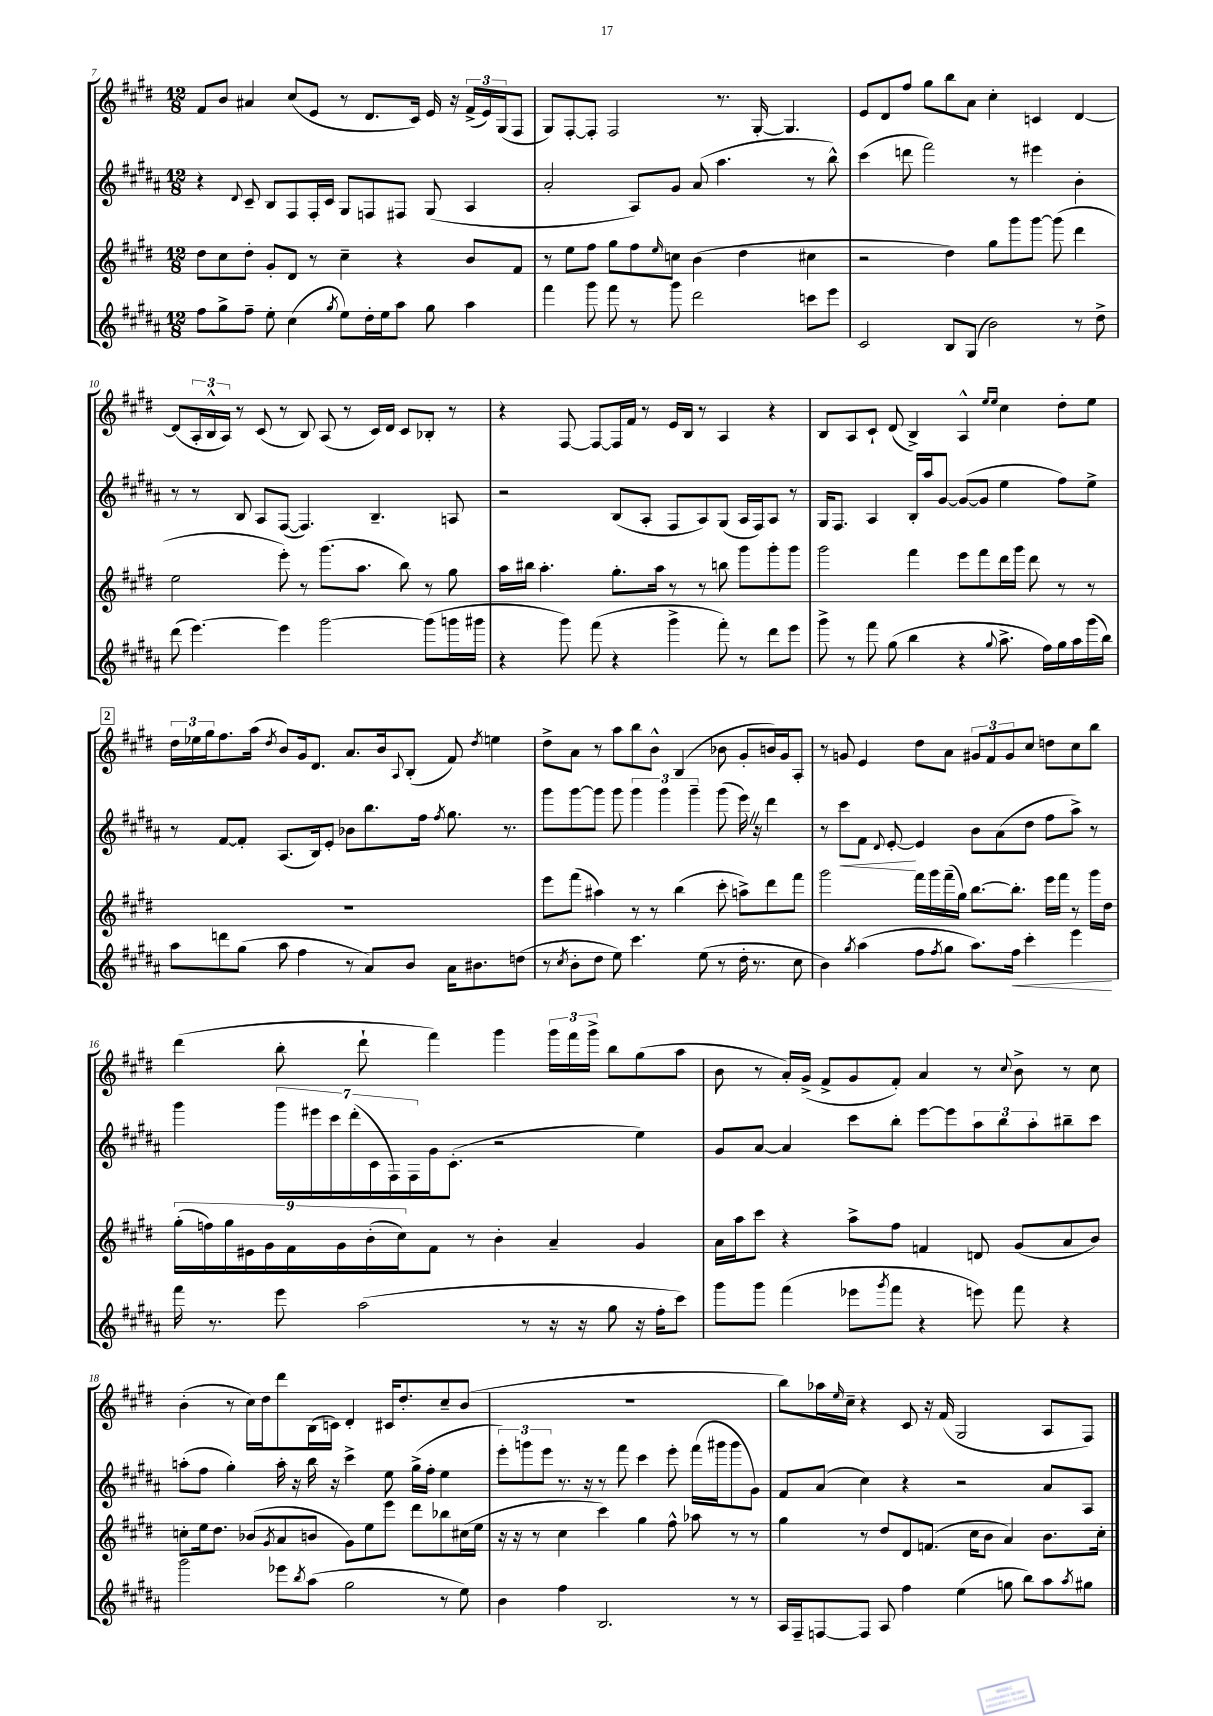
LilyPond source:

<<
\new StaffGroup <<
\new Staff = "s0" {
    \clef treble \key e \major \numericTimeSignature \time 12/8
    fis'8 b'8 ais'4 cis''8( e'8 r8 dis'8. cis'16) e'16 r16 \tuplet 3/2 { fis'16->( e'16) gis16( } fis8 |
    gis8) fis8~-. fis8-. fis2 r8. gis16~-. gis4. |
    e'8 dis'8 fis''8 gis''8 b''8 a'8 cis''4-. c'4 dis'4~ |
    dis'8( \tuplet 3/2 { a16-. b16-^ a16) } r8 cis'8( r8 b8) a8( r8 cis'16) dis'16 cis'8 bes8-. r8 |
    r4 fis8~ fis8~ fis16 fis'16 r8 e'16 b16 r8 a4 r4 |
    b8 a8 cis'8-! dis'8( b4->) a4-^ \grace { e''16 e''16 } cis''4 dis''8-. e''8 |
    \mark \markup { \box "2" } \tuplet 3/2 { dis''16 ees''16 gis''16 } fis''8. a''16( \acciaccatura { dis''8 } b'8) gis'16 dis'8. a'8. b'16 \appoggiatura { a8 } b8-.( fis'8) \acciaccatura { dis''8 } e''4 |
    dis''8-> a'8 r8 a''8 b''8 b'8-^ b4( bes'8 gis'8-. b'16) gis'16 a8-. |
    r8 g'8 e'4 dis''8 a'8 \tuplet 3/2 { gis'8 fis'8 gis'8 } cis''8 d''8 cis''8 b''8 |
    dis'''4( b''8-. dis'''8-! fis'''4) gis'''4 \tuplet 3/2 { gis'''16 fis'''16 gis'''16-> } b''8 gis''8( a''8 |
    b'8 r8 a'16-.) gis'16->( fis'8-> gis'8 fis'8-.) a'4 r8 \appoggiatura { cis''8 } b'8-> r8 cis''8 |
    b'4-.( r8 cis''16) dis''16 dis'''8 b16( c'16) dis'4-. cis'16 dis''8.-. cis''8-- b'8( |
    R1. |
    b''8) aes''16 \grace { e''16 } cis''16-- r4 cis'8 r16 fis'16( gis2 a8 fis8) \bar "|." |
}
\new Staff = "s1" {
    \clef treble \key b \major \numericTimeSignature \time 12/8
    r4 \appoggiatura { dis'8 } cis'8-- b8 fis8 fis16-. cis'16 gis8 f8 fis8 gis8( ais4 |
    ais'2-. ais8) gis'8 ais'8( ais''4. r8 b''8-^) |
    cis'''4( d'''8 fis'''2) r8 eis'''4 b'4-. |
    r8 r8 b8 ais8 fis8~( fis4.) b4.-- a8 |
    r2 b8( ais8-. fis8 ais8) gis8( ais16 fis16) ais8 r8 |
    gis16 fis8. ais4 b16-. ais''16 gis'8~ gis'8~( gis'8 e''4 fis''8) e''8-> |
    \mark \markup { \box "2" } r8 fis'8~ fis'8-. ais8.( b16) e'8-. bes'8 b''8. fis''16 \acciaccatura { fis''8 } gis''8. r8. |
    gis'''8 gis'''8~ gis'''8 gis'''8 \tuplet 3/2 { gis'''4 gis'''4 gis'''4-- } gis'''8( e'''16) \once \override BreathingSign.text = \markup { \musicglyph "scripts.caesura.straight" } \breathe r16 dis'''4 |
    r8 cis'''8\< fis'8 \appoggiatura { dis'8 } e'8~-.\! e'4 b'8 ais'8( dis''8 fis''8 ais''8->) r8 |
    gis'''4 \tuplet 7/4 { gis'''16 eis'''16 cis'''16 dis'''16-.( cis'16 fis16) fis16 } gis'16 cis'8.-.( r2 e''4) |
    gis'8 ais'8~ ais'4 cis'''8 b''8-. e'''8~ e'''8 \tuplet 3/2 { ais''8 b''8 ais''8-. } bis''8-- cis'''8 |
    a''8-.( fis''8 gis''4-.) a''16-. r16 b''16 r16 cis'''4-> e''8 gis''16->( fis''16-. e''4 |
    \tuplet 3/2 { e'''8-.) g'''8 e'''8 } r8. r16 r8 fis'''8 cis'''4 e'''8-. fis'''16( gis'''16 gis'''8 gis'8) |
    fis'8 ais'8( cis''4) r4 r2 ais'8 ais8 \bar "|." |
}
\new Staff = "s2" {
    \clef treble \key e \major \numericTimeSignature \time 12/8
    dis''8 cis''8 dis''8-. gis'8-. dis'8 r8 cis''4-- r4 b'8 fis'8 |
    r8 e''8 fis''8 gis''8 fis''8 \grace { e''16 } c''8 b'4( dis''4 cis''4 |
    r2 dis''4) gis''8 gis'''8 gis'''8~ gis'''8( dis'''4 |
    e''2 e'''8-.) r8 gis'''8.( a''8. b''8) r8 gis''8 |
    a''16 bis''16 a''4.-. gis''8.-. a''16 r8 r8 b''8 gis'''8 gis'''8-. gis'''8 |
    gis'''2 fis'''4 e'''8 fis'''8 dis'''16 gis'''16 dis'''8 r8 r8 |
    \mark \markup { \box "2" } R1. |
    e'''8 fis'''8( ais''4) r8 r8 b''4( cis'''8-. a''8->) dis'''8 fis'''8 |
    gis'''2 fis'''16 gis'''16 fis'''16--( gis''16) b''8.~ b''8.-. e'''16 fis'''16 r8 gis'''16 dis''16 |
    \tuplet 9/8 { gis''16-.( f''16) gis''16 eis'16 gis'16 fis'16 gis'16 b'16-.( cis''16) } fis'8 r8 b'4-. a'4-- gis'4 |
    a'16 a''16 cis'''8 r4 a''8-> fis''8 f'4 d'8 gis'8( a'8 b'8) |
    c''8-. e''16 dis''8. bes'8( \acciaccatura { gis'8 } a'8 b'8 gis'8) e''8 e'''8 dis'''8 bes''8 cis''16( e''16 |
    r16 r16 r8 cis''4 cis'''4) gis''4 fis''8-^ aes''8 r8 r8 |
    gis''4 r8 dis''8 dis'8 f'8.( cis''16 b'8 a'4) b'8. cis''16-. \bar "|." |
}
\new Staff = "s3" {
    \clef treble \key b \major \numericTimeSignature \time 12/8
    fis''8 gis''8-> fis''8-- e''8-. cis''4( \acciaccatura { gis''8 } e''8) dis''16-. e''16 ais''8 gis''8 ais''4 |
    fis'''4 gis'''8 fis'''8 r8 gis'''8 dis'''2 c'''8 e'''8 |
    cis'2 b8 gis8( b'2) r8 dis''8-> |
    dis'''8( e'''4.~) e'''4 gis'''2~ gis'''8( g'''16 gis'''16 |
    r4 gis'''8) fis'''8( r4 gis'''4-> fis'''8-.) r8 dis'''8 e'''8 |
    gis'''8-> r8 fis'''8 gis''8( b''4 r4 \appoggiatura { gis''8 } ais''8.-> fis''16) gis''16 ais''16 gis'''16( b''16) |
    \mark \markup { \box "2" } ais''8 d'''8 gis''8( ais''8 fis''4 r8 ais'8) b'8 ais'16 bis'8. d''8( |
    r8 \acciaccatura { cis''8 } b'8-. dis''8 e''8) cis'''4. e''8( r8 dis''16-. r8. cis''8 |
    b'4) \acciaccatura { gis''8 } ais''4( fis''8 \acciaccatura { fis''8 } gis''8 ais''8.) fis''16\< cis'''4-. e'''4\! |
    fis'''16 r8. e'''8 ais''2( r8 r16 r16 gis''8 r16 fis''16-. cis'''8) |
    gis'''8 gis'''8 fis'''4( ees'''8 \acciaccatura { gis'''8 } fis'''8 r4 e'''8) fis'''8 r4 |
    gis'''2 ees'''8 \acciaccatura { b''8 } ais''8( gis''2 r8 e''8) |
    b'4 fis''4 b2. r8 r8 |
    ais16 fis16-- f8~ f8 ais8 fis''4 e''4( g''8 b''8) ais''8 \acciaccatura { ais''8 } gis''8 \bar "|." |
}
>>
>>
\layout { \context { \Score currentBarNumber = #7 } }
